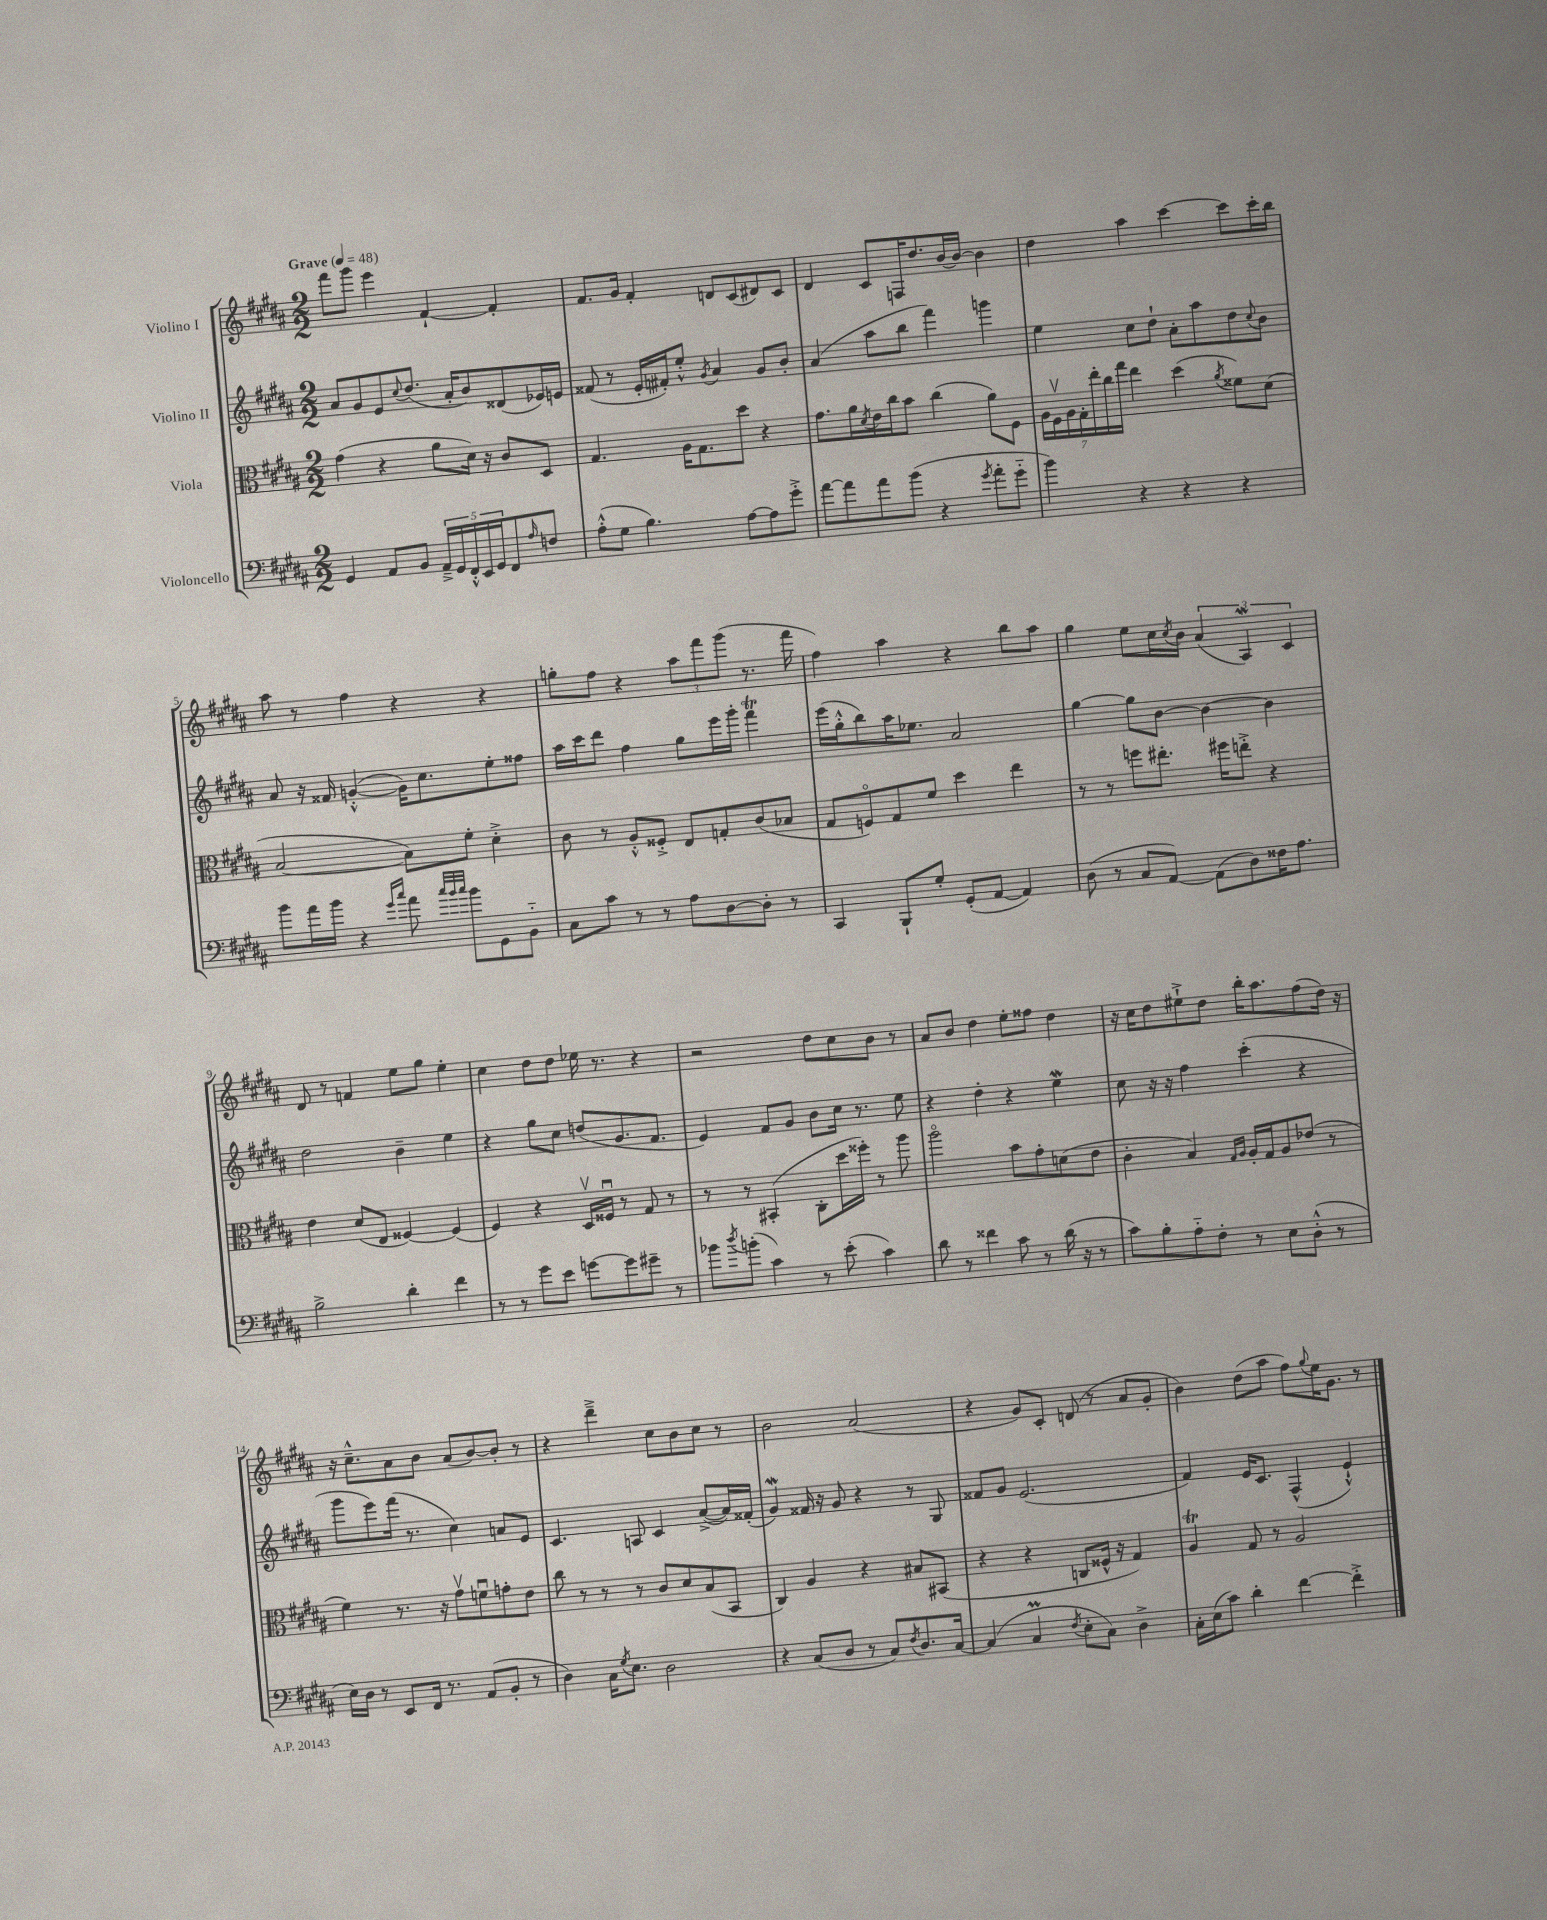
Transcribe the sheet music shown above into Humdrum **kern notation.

**kern	**kern	**kern	**kern
*staff4	*staff3	*staff2	*staff1
*clefF4	*clefC3	*clefG2	*clefG2
*k[f#c#g#d#a#]	*k[f#c#g#d#a#]	*k[f#c#g#d#a#]	*k[f#c#g#d#a#]
*M2/2	*M2/2	*M2/2	*M2/2
*MM48	*MM48	*MM48	*MM48
4GG#	(4g#	8a#	8fff#
.	.	8g#	8ggg#
8AA#	4r	8e	4eee
.	.	8qqcc#	.
8BB	.	(8.dd#	.
20AA#~^	8a#	.	[4f#`
20GG#	.	.	.
.	.	16a#'	.
20FF#'^^	.	.	.
.	16d#)	8b)	.
20EE	.	.	.
.	16r	.	.
20GG#	.	.	.
8FF#	8c#	(8d##	4f#']
16qqA#	.	.	.
8F	8D#	16e-)	.
.	.	16e	.
=	=	=	=
(8A#'^^	4.G#	(8f##	8.f#
8G#	.	8r	.
.	.	.	16g#
4.B)	.	16e'	4f#'
.	.	16f#')	.
.	16A#	8ee'^^	.
.	8.G#	.	.
.	.	8qg#	.
.	.	4a#	8d
[8A#	8dd#	.	(8c#
8A#]	4r	8g#	8d#)
8g#'^	.	8b'	8c#
=	=	=	=
[8a#	8.g#	(4a#	4d#
8a#]	.	.	.
.	16a#	.	.
.	8qd#	.	.
8a#	16e	8aa#	8c#
.	16cc#	.	.
(8b	8b	8bb	16F
.	.	.	8.dd#
4r	(4cc#	4fff#)	.
.	.	.	[16b
.	.	.	16b_
8qg#	.	.	.
8a#'	8a#)	4ggg	4b]
8g#'~	8F#	.	.
=	=	=	=
4b)	28A#	4ee	4dd#
.	28F#v	.	.
.	28A#	.	.
.	28G#'	.	.
.	28ee'	.	.
.	28cc#	.	.
.	28gg#	.	.
4r	4ee	8cc#	4aa#
.	.	8dd#`	.
4r	(4dd#	8a#'	[4ccc#
.	.	8aa#	.
.	8qa#	.	.
4r	8f##)	8dd#	8ccc#]
.	.	8qqcc#	.
.	(8d#	8b	16ccc#'
.	.	.	16bb
=	=	=	=
8b	[2B	8a#	8aa#
16a#	.	16r	8r
16b	.	16f##	.
4r	.	([4g'^^	4ff#
16qqg#	.	.	.
16qqcc#	.	.	.
8a#	8B])	16g])	4r
.	.	8.cc#	.
32qqcc#	.	.	.
32qqb	.	.	.
32qqcc#	.	.	.
8b	8f#'	.	.
8GG#	4d#'^	8ee'	4r
8BB'~	.	8ff##	.
=	=	=	=
8C#	8c#	16aa#	8gg'
.	.	16ccc#	.
8c#	8r	8ddd#	8ff#
8r	8A#'^^	4ff#	4r
8r	8F##'^	.	.
8A#	8E	8gg#	12aa#
.	.	.	12fff#
[8D#	8G'	16eee	.
.	.	.	(12ggg#
.	.	16ggg#'	.
8D#']	(8c#	4fff#	8.r
8r	8B-	.	.
.	.	.	16fff#
=	=	=	=
4CC#	8G#	(16eee	4ff#)
.	.	16gg#'^^	.
.	8Fo)	8bb)	.
8BBB`	8G#	16aa#	4aa#
.	.	8.ee-	.
8G#'	8f#	.	.
(8GG#'	4dd#	2a#	4r
[8AA#	.	.	.
4AA#])	4ee	.	8bb
.	.	.	8aa#
=	=	=	=
(8D#	8r	[4gg#	4gg#
8r	8r	.	.
8C#	8ff	8gg#]	8ee
[8AA#)	8.ee#'	[8b	16cc#
.	.	.	8qcc#
.	.	.	16b
(8AA#]	.	4b_	(6a#
.	16ff#	.	.
8D#)	8ee'^	.	.
.	.	.	6A#)
16F##	4r	4b]	.
8.A#	.	.	.
.	.	.	6c#
=	=	=	=
2B^	4e	2dd#	8d#
.	.	.	8r
.	(8d#	.	4f
.	8E	.	.
4d#'	[4F##)	4b~	8ee
.	.	.	8gg#
4f#	(4F##]	4ee	4ee'
=	=	=	=
8r	4F#)	4r	4cc#
8r	.	.	.
8g#	4r	8gg#	8dd#
8e	.	8cc#	8dd#
[8g	16D#v	(8dd	16ee-
.	16F##u	.	8.r
8g]	8r	8.g#	.
8g#~	8G#	.	4r
.	.	8.f#	.
8r	8r	.	.
=	=	=	=
8b-	8r	4e)	2r
8qdd#	.	.	.
(8b'	8r	.	.
4c#)	(4BB#'	8f#	.
.	.	8g#	.
8r	8C#'	8b	8dd#
(8e'	16dd#	16cc#	8cc#
.	16ff##')	8.r	.
4c#)	8r	.	8b
.	8aa#	8ee	8r
=	=	=	=
8d#	2aa#o	4r	8a#
8r	.	.	8b
4f##	.	4dd#'	4dd#
8c#	8b	4r	8ee'
8r	8g#'	.	8ff##
(16d#	(8d	4ee	4dd#
16r	.	.	.
8r	8e	.	.
=	=	=	=
8c#)	4c#'	8cc#	16r
.	.	.	16cc#
8B'	.	16r	8dd#
.	.	16r	.
8A#'~	4B)	4ff#	8ee#`^
8F#'	.	.	8dd#
.	16qqG#	.	.
.	16qqA#	.	.
8r	16A#'	(4ccc#'	16bb'
.	16G#	.	8.aa#
8E	8A#	.	.
(8D#'^^	(8e-	4r	(8ff#
8r	8r	.	16dd#)
.	.	.	16r
=	=	=	=
16E)	4f#)	8ggg#	16r
16D#	.	.	8.cc#~^^
8r	.	8eee)	.
8EE	8.r	(16fff#	8a#
.	.	8.r	.
16FF#	.	.	8b
8.r	16r	.	.
.	8g#v	4cc#)	(8a#
(8AA#	8fu	.	[8b)
8BB'	8g'	8a	8b']
8r	8e	8e	8r
=	=	=	=
4D#)	8cc#	4.c#	4r
.	8r	.	.
16C#	8r	.	4ddd#~^
8qG#	.	.	.
8.E	.	.	.
.	8r	8A	.
2D#	8c#	4c#	8cc#
.	8d#	.	8b
.	(8B	([8a#^	8cc#
.	8BB	16a#])	8r
.	.	(16f##'	.
=	=	=	=
4r	4C#)	4g#)	2b
(8C#	4A#	16f##	.
.	.	16r	.
8D#	.	8g#	.
8r	4r	4r	(2a#
8C#)	.	.	.
8qF#	.	.	.
8.D#	8B#	8r	.
.	(8BB#	8G#	.
[16C#	.	.	.
=	=	=	=
(4C#]	4r	8f##	4r
.	.	8g#	.
4C#	4r	(2.e	8g#)
.	.	.	8c#'
8qF#	.	.	.
8E'	8C	.	(8d
8C#)	16F##^^	.	8r
.	16r	.	.
4D#^	4G#)	.	8a#
.	.	.	8g#'
=	=	=	=
16C#'	4A#	4f#)	4b)
(16E	.	.	.
8c#)	.	.	.
4d#'	8G#	16e	(8dd#
.	.	8.c#	.
.	8r	.	8aa#
[4f#	2A#	(4F#^^	8ff#)
.	.	.	8qqgg#
.	.	.	16ee
.	.	.	8.g#
4f#'^]	.	4e`^^)	.
.	.	.	8r
==	==	==	==
*-	*-	*-	*-
